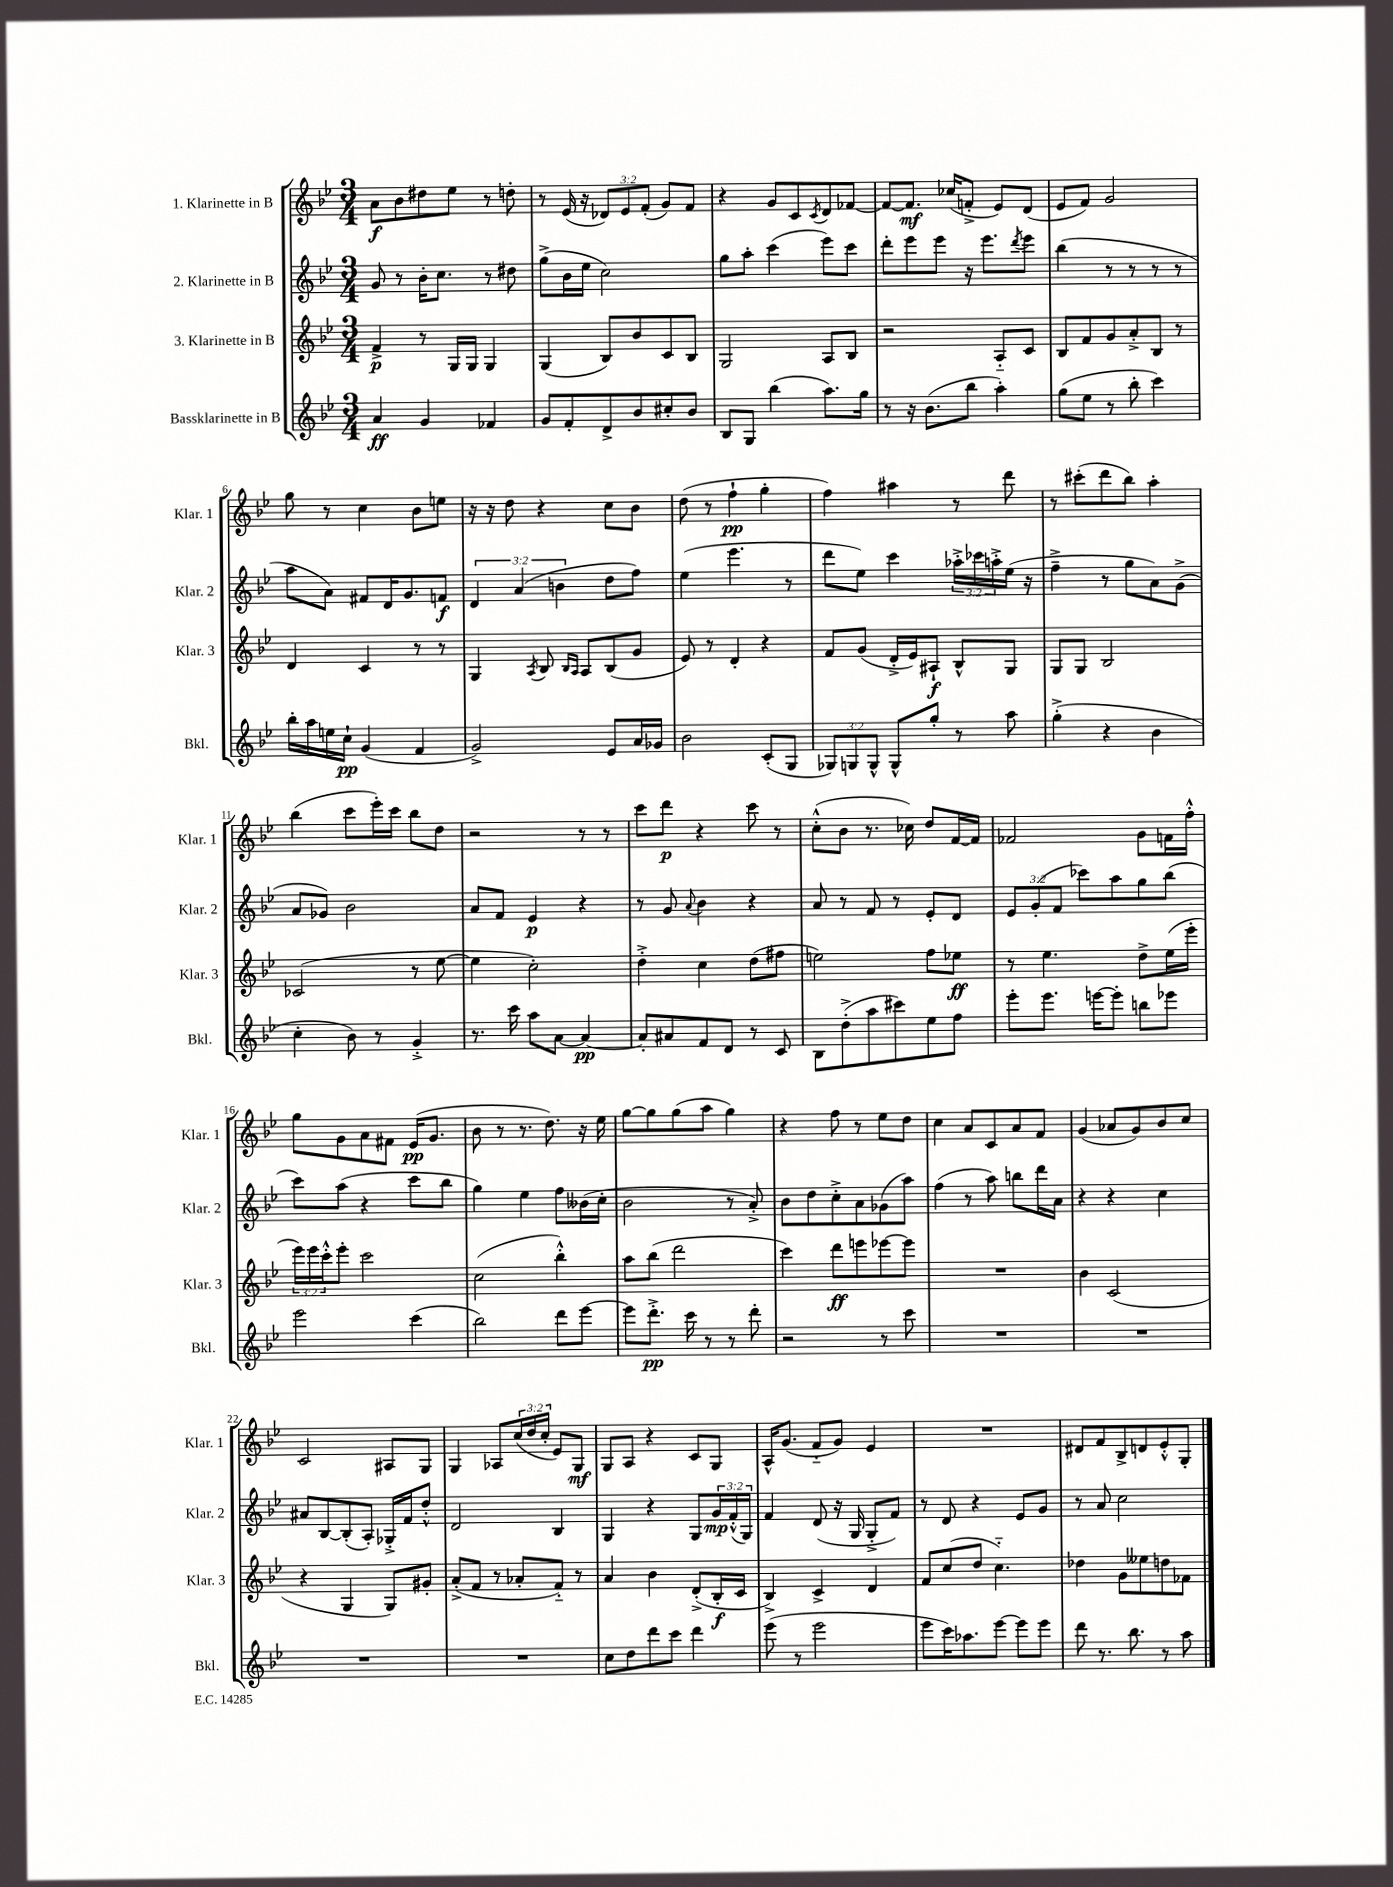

**kern	**kern	**kern	**kern
*staff4	*staff3	*staff2	*staff1
*clefG2	*clefG2	*clefG2	*clefG2
*k[b-e-]	*k[b-e-]	*k[b-e-]	*k[b-e-]
*M3/4	*M3/4	*M3/4	*M3/4
4a	4f^	8g	8a
.	.	8r	8b-
4g	8r	16b-'	8dd#
.	.	8.cc	.
.	16G	.	8ee-
.	16G	.	.
4f-	4G	8r	8r
.	.	8dd#	8dd'
=	=	=	=
8g	(4G	(8gg^	8r
8f'	.	16b-	(16e-
.	.	16ee-	16r
8d^	8B-)	2cc)	12d-)
.	.	.	12e-
8b-	8b-	.	.
.	.	.	(12f'
8cc#'	8c	.	8g)
8b-	8B-	.	8f
=	=	=	=
8B-	2G	8gg	4r
8G	.	8aa'	.
(4bb-	.	(4ccc	8g
.	.	.	8c
.	.	.	8qc
8.aa)	8A	8eee-)	8d
.	8B-	8ccc	[8f-
16gg	.	.	.
=	=	=	=
8r	2r	8ddd'	8f-_
16r	.	8eee-	8.f-]
(8.b-	.	.	.
.	.	8eee-	.
.	.	.	(16cc-
8bb-	.	16r	8f'^
.	.	8.eee-	.
4aa')	8A'~	.	8e-)
.	.	8qddd	.
.	8c	8eee-	(8d
=	=	=	=
(8gg	8B-	(4bb-	8e-
8ee-	8f	.	8f)
8r	8g	8r	2g
8bb-'	8a'^	8r	.
4ccc)	8B-	8r	.
.	8r	8r	.
=	=	=	=
16bb-'	4d	8aa	8gg
16aa	.	.	.
16ee	.	8a)	8r
16cc`	.	.	.
(4g	4c	8f#	4cc
.	.	16d	.
.	.	8.g	.
4f	8r	.	8b-
.	8r	8f	8ee
=	=	=	=
2g^)	4G	6d	16r
.	.	.	16r
.	.	.	8dd
.	.	(6a	.
.	8qA	.	.
.	8B-	.	4r
.	.	6b	.
.	16qqB-	.	.
.	16qqA	.	.
.	8A	.	.
8e-	(8B-	8dd	8cc
16a	8g	8ff)	8b-
16g-	.	.	.
=	=	=	=
2b-	8e-)	(4ee-	(8dd
.	8r	.	8r
.	4d'	4.eee-	4ff`
(8c'	4r	.	4gg'
8G	.	8r	.
=	=	=	=
12G-)	8f	8ddd	4ff)
12G	.	.	.
.	(8g	8ee-)	.
12G^^	.	.	.
8G^^	16d'^	4ccc	4aa#
.	16e-)	.	.
8gg'	8A#`	.	.
8r	8B-^^	24aa-'^	8r
.	.	24ccc-	.
.	.	24aa'^	.
8aa	8G	(16ee-	8ddd
.	.	16r	.
=	=	=	=
(4gg'^	8G	4ff~^	8r
.	8G	.	(8ccc#'
4r	2B-	8r	8ddd
.	.	8gg	8bb-)
4b-	.	8a)	4aa'
.	.	(8g^	.
=	=	=	=
4cc'	(2c-	8a	(4bb-
.	.	8g-)	.
8b-)	.	2b-	8ccc
8r	.	.	16eee-')
.	.	.	16ccc
4g'^	8r	.	8bb-
.	[8ee-	.	8dd
=	=	=	=
8.r	4ee-]	8a	2r
.	.	8f	.
16ccc	.	.	.
8aa	2cc')	4e-	.
[8a	.	.	.
4a_	.	4r	8r
.	.	.	8r
=	=	=	=
8a']	4dd'^	8r	8ccc
8a#	.	8g	8ddd
.	.	8qqa	.
8f	4cc	4b-	4r
8d	.	.	.
8r	(8dd	4r	8ccc
8c	8ff#	.	8r
=	=	=	=
8B-	2ee)	8a	(8cc'^^
(8dd'^	.	8r	8b-
8aa	.	8f	8.r
8ccc#)	.	8r	.
.	.	.	16cc-)
8ee-	8ff	8e-'	8dd
8ff	8ee-	8d	[16f
.	.	.	16f]
=	=	=	=
8eee-'	8r	12e-	2f-
.	.	(12g'	.
8.eee-	4.ee-	.	.
.	.	12f	.
.	.	8ccc-)	.
[16eee	.	.	.
8eee']	.	8aa	.
8bb	8dd^	8gg	8g
8eee-	(16ee-	(8bb-	16f
.	16eee-'	.	16ff'^^
=	=	=	=
2eee-	24eee-)	8ccc)	8gg
.	24eee-	.	.
.	24ccc'^^	.	.
.	8eee-'	(8aa	8g
.	2ccc	4r	8a
.	.	.	8f#
(4ccc	.	8ccc	(16e-
.	.	.	8.g
.	.	8bb-	.
=	=	=	=
2bb-)	(2cc	4gg)	8b-
.	.	.	8r
.	.	4ee-	8.r
.	.	.	8.dd)
8ddd	4bb-'^^)	8ff	.
[8eee-	.	(16b--	16r
.	.	16cc'	16ee-
=	=	=	=
8eee-]	8aa	2b-	[8gg
8.ddd'^	(8bb-	.	8gg]
.	2ddd	.	(8gg
16ccc	.	.	.
8r	.	.	8aa
8r	.	8r	4gg)
8ddd'	.	8a'^)	.
=	=	=	=
2r	4ccc)	8b-	4r
.	.	8dd	.
.	8ddd	8cc'^	8ff
.	8eee	8a	8r
8r	[8eee-	(8g-	8ee-
8ccc	8eee-]	8aa)	8dd
=	=	=	=
2.r	2.r	(4ff	4cc
.	.	8r	8a
.	.	8aa)	8c
.	.	8bb	8a
.	.	16ddd	8f
.	.	16a	.
=	=	=	=
2.r	4b-	4r	(4g
.	(2c	4r	8a-
.	.	.	8g)
.	.	4cc	8b-
.	.	.	8cc
=	=	=	=
2.r	4r	8a#	2c
.	.	[8B-	.
.	4G	(8B-']	.
.	.	8A')	.
.	8G)	16G-'^	8A#
.	.	16f	.
.	8g#'	8dd'^^	8G
=	=	=	=
2.r	(8a'^	2d	4G
.	8f	.	.
.	8r	.	8A-
.	8a-'	.	(24cc
.	.	.	24dd
.	.	.	24cc'
.	8f'~)	4B-	8e-)
.	8r	.	8G
=	=	=	=
8cc	4a	4G	8G
8dd	.	.	8A
8ddd	4b-	4r	4r
8ccc	.	.	.
4ddd	(8d'^	8G	8c
.	16B-'	24g	8G
.	.	(24f'^^	.
.	16c	.	.
.	.	24G)	.
=	=	=	=
(8eee-	4B-^)	4f	16A^^
.	.	.	(8.g
8r	.	.	.
2eee-	4c^	(8d	8f'~
.	.	16r	8g)
.	.	16G	.
.	4d	8G'^	4e-
.	.	8f)	.
=	=	=	=
8eee-	8f	8r	2.r
16ccc)	(8cc	8d	.
8.aa-	.	.	.
.	8dd	4r	.
[8eee-	4.cc'~)	.	.
8eee-]	.	8e-	.
8eee-	.	8g	.
=	=	=	=
8ddd	4dd-	8r	8d#
8.r	.	8a	8f
.	8g	2cc	8B-^
8.bb-	.	.	.
.	8ee--	.	8d
8r	8dd	.	8e-'^^
8aa	8f-	.	8G'
==	==	==	==
*-	*-	*-	*-
